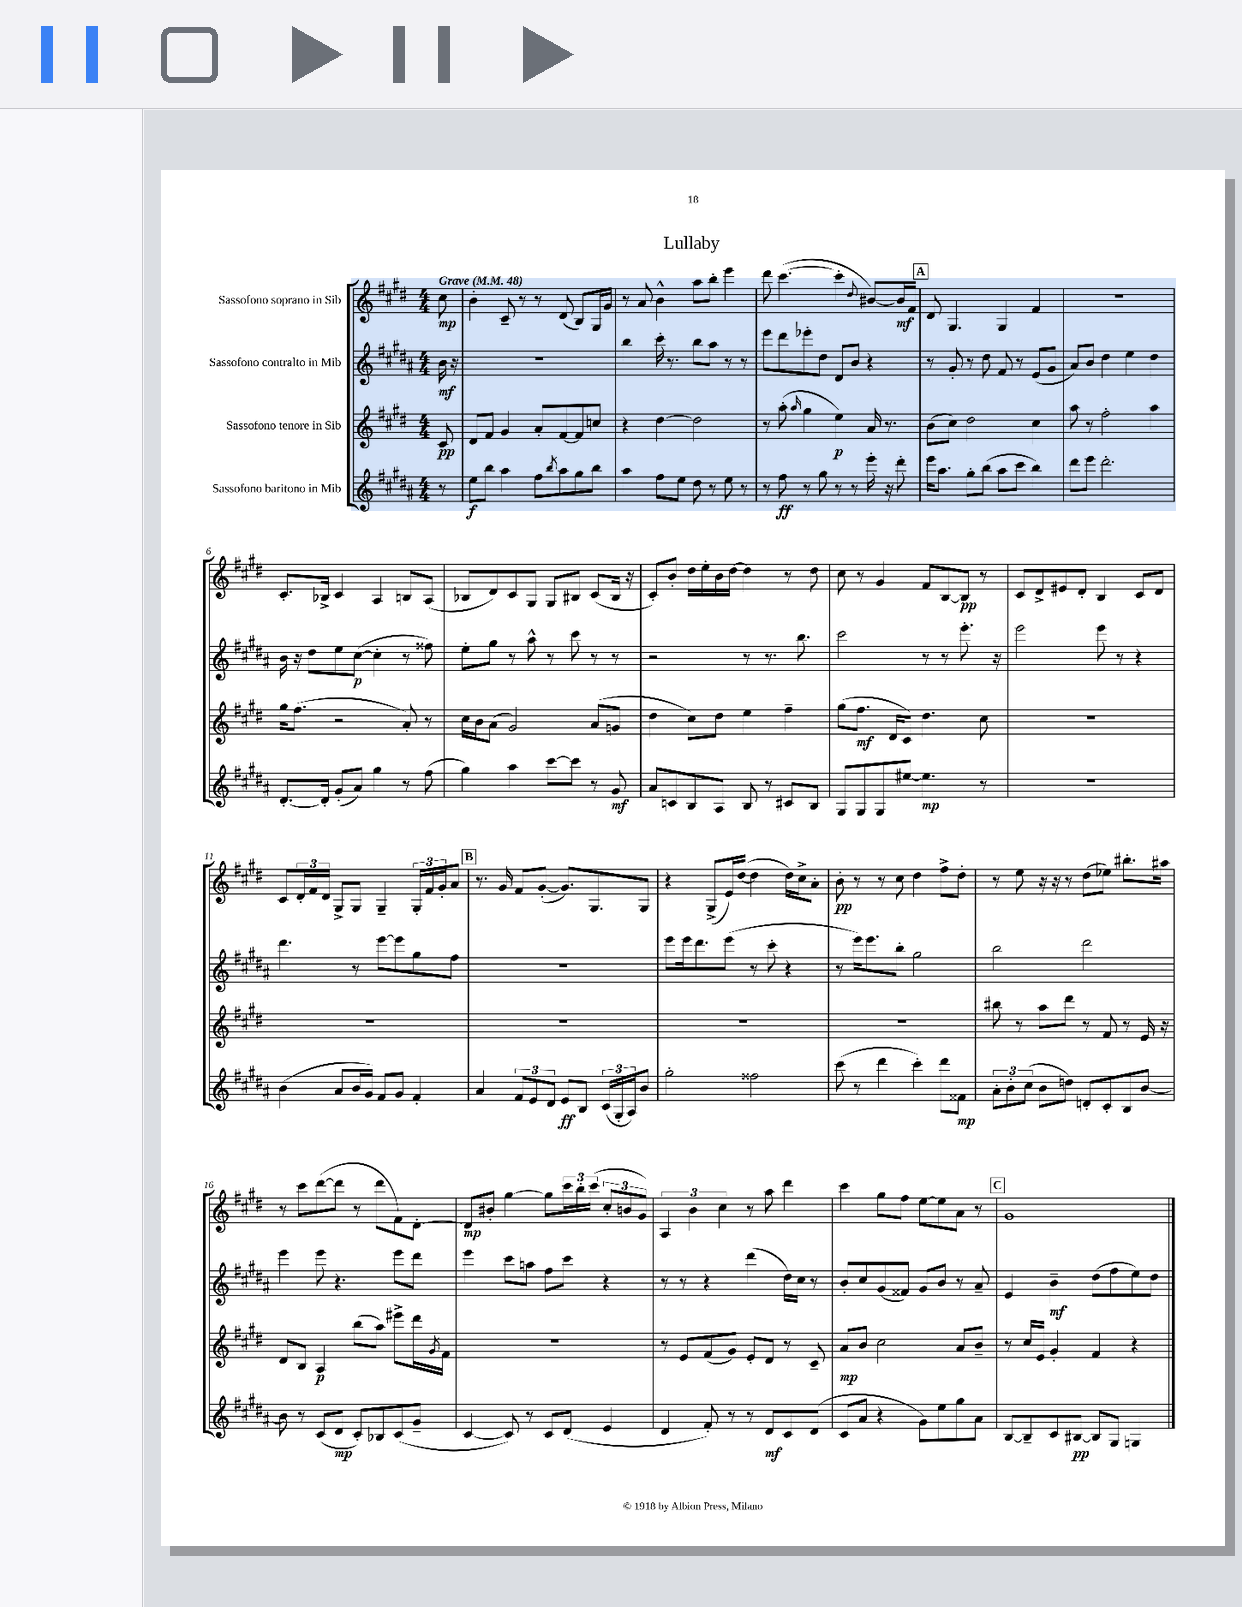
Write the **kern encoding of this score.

**kern	**dynam	**kern	**dynam	**kern	**dynam	**kern	**dynam
*part4	*part4	*part3	*part3	*part2	*part2	*part1	*part1
*staff4	*staff4	*staff3	*staff3	*staff2	*staff2	*staff1	*staff1
*I"Sassofono baritono in Mib	*	*I"Sassofono tenore in Sib	*	*I"Sassofono contralto in Mib	*	*I"Sassofono soprano in Sib	*
*clefG2	*	*clefG2	*	*clefG2	*	*clefG2	*
*k[f#c#g#d#a#]	*	*k[f#c#g#d#]	*	*k[f#c#g#d#a#]	*	*k[f#c#g#d#]	*
*M4/4	*	*M4/4	*	*M4/4	*	*M4/4	*
*MM48	*	*MM48	*	*MM48	*	*MM48	*
=	=	=	=	=	=	=	=
!	!	!	!	!	!	!LO:TX:a:B:t=Grave	!
8r	.	8c#/	pp	16b\	mf	8cc#\	mp
.	.	.	.	16r	.	.	.
=1	=1	=1	=1	=1	=1	=1	=1
8ee\L	f	8d#/L	.	1r	.	4b'\	.
8bb\J	.	8f#/J	.	.	.	.	.
4aa#\	.	4g#/	.	.	.	8c#~/	.
.	.	.	.	.	.	8r	.
8ff#\L	.	8a'/L	.	.	.	8r	.
8qbb/	.	.	.	.	.	.	.
8aa#\	.	[8f#/	.	.	.	(8d#/	.
8gg#\	.	8f#/]	.	.	.	8B/L)	.
8bb\J	.	8ccn/J	.	.	.	16G#/L	.
.	.	.	.	.	.	16g#/JJ	.
=2	=2	=2	=2	=2	=2	=2	=2
4aa#\	.	4r	.	4bb\	.	8r	.
.	.	.	.	.	.	8a/	.
8ff#\L	.	[4dd#\	.	16ccc#'\	.	4b^^\	.
.	.	.	.	8.r	.	.	.
8ee\J	.	.	.	.	.	.	.
8dd#\	.	2dd#\]	.	8bb\L	.	8aa\L	.
8r	.	.	.	8aa#\J	.	8bb'\J	.
8ee\	.	.	.	8r	.	4eee\	.
8r	.	.	.	8r	.	.	.
=3	=3	=3	=3	=3	=3	=3	=3
8r	.	8r	.	8eee\L	.	8ddd#\	.
8ff#\	ff	(8aa'\	.	8ddd#\	.	([4.ccc#\	.
.	.	16qqaa/	.	.	.	.	.
8r	.	4gg#\	.	8eee-X'\	.	.	.
8gg#\	.	.	.	8dd#\J	.	.	.
8r	.	4ee\)	p	8d#/L	.	4ccc#'\]	.
8r	.	.	.	8b/J	.	.	.
.	.	.	.	.	.	8qqdd#/	.
16eee'\	.	16a/	.	4r	.	[8b#X/L)	.
16r	.	8.r	.	.	.	.	.
8ddd#'\	.	.	.	.	.	16b#/L]	mf
.	.	.	.	.	.	16f#/JJ	.
!!LO:REH:place=s1:t=A
=4	=4	=4	=4	=4	=4	=4	=4
16eee\KL	.	(8b\L	.	8r	.	8d#/	.
8.aa#\J	.	.	.	.	.	.	.
.	.	8cc#\J)	.	8g#'/	.	4.G#/	.
8gg#'\L	.	2dd#\	.	8r	.	.	.
(8bb\J	.	.	.	8dd#\	.	.	.
8aa#\L	.	.	.	8f#/	.	4G#/	.
8ccc#\J	.	.	.	8r	.	.	.
4bb\)	.	4cc#\	.	(8e/L	.	4f#/	.
.	.	.	.	8g#/J	.	.	.
=5	=5	=5	=5	=5	=5	=5	=5
8ddd#\L	.	8aa\	.	8a#/L)	.	1r	.
8eee\J	.	8r	.	8b/J	.	.	.
2.ddd#'\	.	2ff#'\	.	4dd#\	.	.	.
.	.	.	.	4ee\	.	.	.
.	.	4aa\	.	4dd#\	.	.	.
!!LO:LB:g=z
=6	=6	=6	=6	=6	=6	=6	=6
[8.d#'/L	.	16gg#\KL	.	16b\	.	8.c#'/L	.
.	.	(8.ff#\J	.	16r	.	.	.
.	.	.	.	8dd#\L	.	.	.
16d#'/Jk]	.	.	.	.	.	16B-X^/Jk	.
(8g#'/L	.	2r	.	8ee\	.	4c#/	.
8a#/J)	.	.	.	([8cc#\J	p	.	.
4gg#\	.	.	.	4cc#'\]	.	4A/	.
8r	.	8a'/)	.	8r	.	8Bn/L	.
(8ff#\	.	8r	.	8ff##X\)	.	(8A/J	.
=7	=7	=7	=7	=7	=7	=7	=7
4gg#\)	.	16cc#\LL	.	8ee'\L	.	8B-X/L	.
.	.	16b\J	.	.	.	.	.
.	.	(8a\J	.	8gg#\J	.	8d#/)	.
4aa#\	.	2g#/)	.	8r	.	8c#/	.
.	.	.	.	8aa#^^\	.	8G#/J	.
[8ccc#\L	.	.	.	8r	.	8G#/L	.
8ccc#\J]	.	.	.	8ccc#\	.	8B#X/J	.
8r	.	(8a/L	.	8r	.	(8c#/L	.
8g#/	mf	8gn/J	.	8r	.	16B#/Jk	.
.	.	.	.	.	.	16r	.
=8	=8	=8	=8	=8	=8	=8	=8
8a#/L	.	4dd#\	.	2r	.	8c#'/L)	.
8cn/	.	.	.	.	.	8b'/J	.
8B/	.	8cc#\L)	.	.	.	16dd#\LL	.
.	.	.	.	.	.	16ee'\	.
8A#/J	.	8dd#\J	.	.	.	16b\	.
.	.	.	.	.	.	[16dd#\JJ	.
8B/	.	4ee\	.	8r	.	4dd#\]	.
8r	.	.	.	8.r	.	.	.
8c#X/L	.	4ff#~\	.	.	.	8r	.
.	.	.	.	8.bb\	.	.	.
8B/J	.	.	.	.	.	8dd#\	.
=9	=9	=9	=9	=9	=9	=9	=9
8G#/L	.	(8gg#\L	.	2ccc#\	.	8cc#\	.
8G#/	.	8.ff#\J	mf	.	.	8r	.
8G#/	.	.	.	.	.	4g#/	.
.	.	16d#/KL	.	.	.	.	.
[8ee#X/J	.	8c#/J)	.	.	.	.	.
4.ee#\]	mp	4.dd#\	.	8r	.	8f#/L	.
.	.	.	.	8r	.	[8B/	.
.	.	.	.	8.eee'\	.	8B/J]	pp
8r	.	8cc#\	.	.	.	8r	.
.	.	.	.	16r	.	.	.
=10	=10	=10	=10	=10	=10	=10	=10
1r	.	1r	.	2eee\	.	8c#/L	.
.	.	.	.	.	.	8d#^/	.
.	.	.	.	.	.	8e#X/	.
.	.	.	.	.	.	8d#'/J	.
.	.	.	.	8eee\	.	4B/	.
.	.	.	.	8r	.	.	.
.	.	.	.	4r	.	8c#/L	.
.	.	.	.	.	.	8d#/J	.
!!LO:LB:g=z
=11	=11	=11	=11	=11	=11	=11	=11
(4b\	.	1r	.	4.ddd#\	.	8c#/L	.
.	.	.	.	.	.	24d#'/L	.
.	.	.	.	.	.	24f#/	.
.	.	.	.	.	.	24d#/JJ	.
8a#/L	.	.	.	.	.	8G#^/L	.
16b/L	.	.	.	8r	.	8G#/J	.
16g#/JJ)	.	.	.	.	.	.	.
8f#/L	.	.	.	[8eee\L	.	4G#~/	.
8g#/J	.	.	.	8eee\]	.	.	.
4f#'/	.	.	.	8gg#\	.	24G#'/LL	.
.	.	.	.	.	.	24f#/	.
.	.	.	.	.	.	24g#'/J	.
.	.	.	.	8ff#\J	.	8a/J	.
!!LO:REH:place=s1:t=B
=12	=12	=12	=12	=12	=12	=12	=12
4a#/	.	1r	.	1r	.	8.r	.
.	.	.	.	.	.	16g#/	.
12f#/L	.	.	.	.	.	8f#/L	.
12e/	.	.	.	.	.	.	.
.	.	.	.	.	.	([8g#'/J	.
12d#/J	.	.	.	.	.	.	.
8e/L	ff	.	.	.	.	8.g#/L])	.
8B/J	.	.	.	.	.	.	.
.	.	.	.	.	.	8.G#/	.
(24c#/LL	.	.	.	.	.	.	.
24G#'/	.	.	.	.	.	.	.
24A#/J)	.	.	.	.	.	.	.
8b/J	.	.	.	.	.	8G#/J	.
=13	=13	=13	=13	=13	=13	=13	=13
2gg#'\	.	1r	.	8eee\L	.	4r	.
.	.	.	.	16eee\k	.	.	.
.	.	.	.	8.ddd#\	.	.	.
.	.	.	.	.	.	(8G#^/L	.
.	.	.	.	(8eee\J	.	16e/L)	.
.	.	.	.	.	.	([16dd#/JJ	.
2ff##X\	.	.	.	8r	.	4dd#\]	.
.	.	.	.	8ccc#'\	.	.	.
.	.	.	.	4r	.	16dd#\LL)	.
.	.	.	.	.	.	16cc#^\J	.
.	.	.	.	.	.	8a'\J	.
=14	=14	=14	=14	=14	=14	=14	=14
(8ccc#\	.	1r	.	8r	.	8b'\	pp
8r	.	.	.	16eee\KL)	.	8r	.
.	.	.	.	8.eee\	.	.	.
4ddd#\	.	.	.	.	.	8r	.
.	.	.	.	8bb'\J	.	8cc#\	.
4ccc#'\)	.	.	.	2gg#\	.	4dd#\	.
8ddd#\L	.	.	.	.	.	8ff#^\L	.
8f##X\J	mp	.	.	.	.	8dd#'\J	.
=15	=15	=15	=15	=15	=15	=15	=15
12a#'\L	.	8bb#X\	.	2bb\	.	8r	.
12b'\	.	.	.	.	.	.	.
.	.	8r	.	.	.	8ee\	.
(12cc#\J	.	.	.	.	.	.	.
8b\L	.	8aa\L	.	.	.	16r	.
.	.	.	.	.	.	16r	.
8ddn\J)	.	8ddd#\J	.	.	.	8r	.
8dn'/L	.	8r	.	2ddd#\	.	(8dd#\L	.
8c#'/	.	8f#/	.	.	.	8ee-X\J)	.
8B/	.	8r	.	.	.	8.bb#X'\L	.
[8b/J	.	16e/	.	.	.	.	.
.	.	16r	.	.	.	16aa#X\Jk	.
!!LO:LB:g=z
=16	=16	=16	=16	=16	=16	=16	=16
8b\]	.	8d#/L	.	4eee\	.	8r	.
8r	.	8B/J	.	.	.	8ccc#\L	.
(8c#/L	.	4A/	p	8eee\	.	([8ddd#\	.
8d#/J	mp	.	.	4.r	.	8ddd#\J]	.
8c#'/L)	.	(8bb\L	.	.	.	8r	.
8B-X/	.	8aa\J)	.	.	.	8ddd#\L	.
(8c#/	.	8eee#X^\L	.	8eee\L	.	8f#\)	.
8g#~/J	.	16ddd#\L	.	8ddd#\J	.	[8d#'\J	.
.	.	8qg#/	.	.	.	.	.
.	.	16f#\JJ	.	.	.	.	.
=17	=17	=17	=17	=17	=17	=17	=17
[4c#/	.	1r	.	4eee\	.	8d#/L]	mp
.	.	.	.	.	.	8b#X'/J	.
8c#/])	.	.	.	8ccc#\L	.	[4gg#\	.
8r	.	.	.	8aan\J	.	.	.
8c#/L	.	.	.	8ff#\L	.	8gg#\L]	.
(8d#/J	.	.	.	8ccc#\J	.	24ccc#\L	.
.	.	.	.	.	.	24bb'\	.
.	.	.	.	.	.	(24ccc#\JJ	.
4e/	.	.	.	4r	.	12cc#'/L	.
.	.	.	.	.	.	12bn/	.
.	.	.	.	.	.	12g#/J)	.
=18	=18	=18	=18	=18	=18	=18	=18
4d#/	.	8r	.	8r	.	6A/	.
.	.	8e/L	.	8r	.	.	.
.	.	.	.	.	.	6b\	.
8f#'/)	.	(8f#/	.	4r	.	.	.
.	.	.	.	.	.	6cc#\	.
8r	.	8g#/J)	.	.	.	.	.
8r	.	8e'/L	.	(4ddd#\	.	8r	.
8d#/L	mf	8d#/J	.	.	.	8aa\	.
8c#/	.	8r	.	16dd#\LL)	.	4ddd#\	.
.	.	.	.	16cc#\JJ	.	.	.
(8d#/J	.	8c#~/	.	8r	.	.	.
=19	=19	=19	=19	=19	=19	=19	=19
8c#/L	.	8a/L	mp	8b'/L	.	4ccc#\	.
8a#/J	.	8b/J	.	8cc#/	.	.	.
4r	.	2cc#\	.	(8g#/	.	8gg#\L	.
.	.	.	.	8f##X/J)	.	8ff#\J	.
8g#\L)	.	.	.	8g#/L	.	[8ee\L	.
8ee\	.	.	.	8b/J	.	8ee\]	.
8gg#\	.	8a/L	.	8r	.	8a\J	.
8a#\J	.	8b~/J	.	8a#~/	.	8r	.
!!LO:REH:place=s1:t=C
=20	=20	=20	=20	=20	=20	=20	=20
[8B/L	.	8r	.	4e/	.	1g#	.
8B~/]	.	16cc#/LL	.	.	.	.	.
.	.	16e/JJ	.	.	.	.	.
8c#/	.	4g#'/	.	4b~\	mf	.	.
[8B#X/J	pp	.	.	.	.	.	.
8B#/L]	.	4f#/	.	(8dd#\L	.	.	.
8G#/J	.	.	.	8ff#\	.	.	.
4Gn/	.	4r	.	8ee\)	.	.	.
.	.	.	.	8dd#\J	.	.	.
==	==	==	==	==	==	==	==
*-	*-	*-	*-	*-	*-	*-	*-
